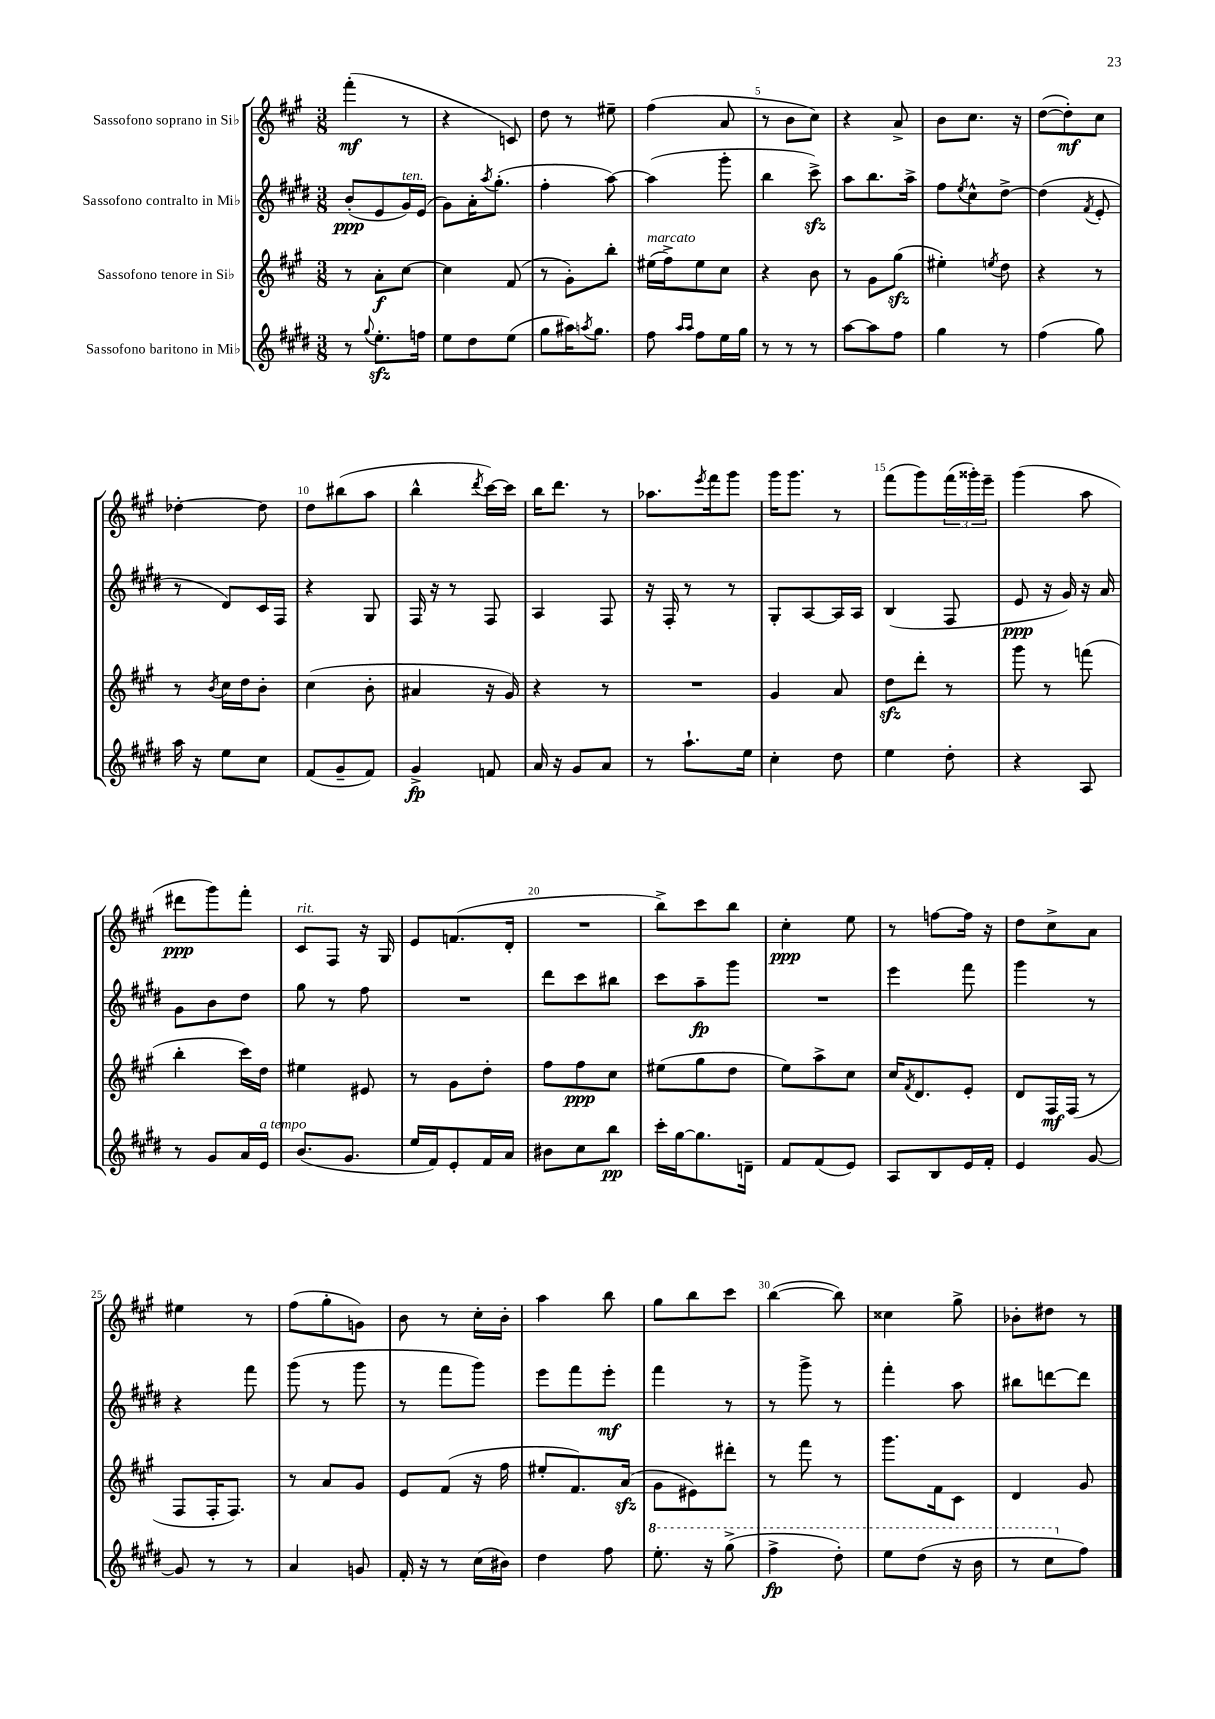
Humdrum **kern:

**kern	**kern	**kern	**kern
*staff4	*staff3	*staff2	*staff1
*clefG2	*clefG2	*clefG2	*clefG2
*k[f#c#g#d#]	*k[f#c#g#]	*k[f#c#g#d#]	*k[f#c#g#]
*M3/8	*M3/8	*M3/8	*M3/8
8r	8r	(8b'/L	(4fff#'\
8qqgg#/	.	.	.
8.ee'\L	8a'\L	8e/	.
.	[8cc#\J	16g#/L)	8r
16ff\Jk	.	(16e/JJ	.
=	=	=	=
8ee\L	4cc#\]	8g#\L)	4r
8dd#\	.	16a'\K	.
.	.	8qaa/	.
.	.	(8.gg#'\J	.
(8ee\J	(8f#/	.	8c/)
=	=	=	=
8gg#\L	8r	4ff#'\	8dd\
16aa#\K)	8g#'\L)	.	8r
8qaa/	.	.	.
8.gg#\J	.	.	.
.	8bb'\J	[8aa\)	8ee#~\
=	=	=	=
8ff#\	(16ee#\LL	(4aa\]	(4ff#\
.	16ff#^\J)	.	.
16qqaa/LL	.	.	.
16qqaa/JJ	.	.	.
8ff#\L	8ee#\	.	.
16ee\L	8cc#\J	8ggg#'\	8a/
16gg#\JJ	.	.	.
=	=	=	=
8r	4r	4bb\	8r
8r	.	.	8b\L
8r	8b\	8ccc#^\)	8cc#\J)
=	=	=	=
[8aa\L	8r	8aa\L	4r
8aa\]	8g#\L	8.bb\	.
8ff#\J	(8gg#\J	.	8a^/
.	.	16aa^\Jk	.
=	=	=	=
4gg#\	4ee#'\)	8ff#\L	8b\L
.	.	8qee/	.
.	.	8cc#^^\	8.cc#\J
.	8qee/	.	.
8r	8dd\	[8dd#^\J	.
.	.	.	16r
=	=	=	=
(4ff#\	4r	(4dd#\]	([8dd\L
.	.	.	8dd'\])
.	.	8qf#/	.
8gg#\)	8r	8e'/	8cc#\J
=	=	=	=
16aa\	8r	8r	[4dd-'\
16r	.	.	.
.	8qb/	.	.
8ee\L	16cc#\LL	8d#/L)	.
.	16dd\J	.	.
8cc#\J	8b'\J	16c#/L	8dd-\]
.	.	16F#/JJ	.
=	=	=	=
(8f#/L	(4cc#\	4r	8dd\L
8g#~/	.	.	(8bb#\
8f#/J)	8b'\	8G#/	8aa\J
=	=	=	=
4g#^/	4a#/	16F#/	4bb^^\
.	.	16r	.
.	.	8r	.
.	.	.	8qddd/
8f/	16r	8F#/	[16ccc#\LL)
.	16g#/)	.	16ccc#\]JJ
=	=	=	=
16a/	4r	4A/	16bb\LK
16r	.	.	8.ddd\J
8g#/L	.	.	.
8a/J	8r	8F#/	8r
=	=	=	=
8r	4.r	16r	8.aa-\L
.	.	16F#'/	.
8.aa`\L	.	8r	.
.	.	.	8qeee/
.	.	.	16fff#\k
.	.	8r	8ggg#\J
16ee\Jk	.	.	.
=	=	=	=
4cc#'\	4g#/	8G#'/L	16ggg#\LK
.	.	.	8.ggg#\J
.	.	[8A/	.
8dd#\	8a/	16A/]L	8r
.	.	16A/JJ	.
=	=	=	=
4ee\	8dd\L	(4B/	(8fff#\L
.	8ddd'\J	.	8ggg#\)
8dd#'\	8r	8F#/	(24fff#\L
.	.	.	24ggg##'\)
.	.	.	24eee~\JJ
=	=	=	=
4r	8ggg#\	8e/	(4ggg#\
.	8r	16r	.
.	.	16g#/)	.
8A/	(8fff\	16r	8aa\
.	.	16a/	.
=	=	=	=
8r	4bb'\	8g#\L	8ddd#\L
8g#/L	.	8b\	8ggg#\)
16a/L	16ccc#\LL)	8dd#\J	8fff#'\J
16e/JJ	16dd\JJ	.	.
=	=	=	=
(8.b/L	4ee#\	8gg#\	8c#/L
.	.	8r	8F#/J
8.g#/J	.	.	.
.	8e#/	8ff#\	16r
.	.	.	16G#/
=	=	=	=
16ee/LL	8r	4.r	8e/L
16f#/J)	.	.	.
8e'/	8g#\L	.	(8.f/
16f#/L	8dd'\J	.	.
16a/JJ	.	.	16d'/Jk
=	=	=	=
8b#\L	8ff#\L	8ddd#\L	4.r
8cc#\	8ff#\	8ccc#\	.
8bb\J	8cc#\J	8bb#\J	.
=	=	=	=
16ccc#'\LL	(8ee#\L	8ccc#\L	8bb^\L)
[16gg#\J	.	.	.
8.gg#\]	8gg#\	8aa~\	8ccc#\
.	8dd\J	8ggg#\J	8bb\J
16d~\Jk	.	.	.
=	=	=	=
8f#/L	8ee\L)	4.r	4cc#'\
(8f#/	8aa^\	.	.
8e/J)	8cc#\J	.	8ee\
=	=	=	=
8A/L	16cc#/LK	4eee\	8r
.	8qf#/	.	.
.	8.d/	.	.
8B/	.	.	[8ff\L
16e/L	8e'/J	8fff#\	16ff\]Jk
16f#'/JJ	.	.	16r
=	=	=	=
4e/	8d/L	4ggg#\	8dd\L
.	16F#/L	.	8cc#^\
.	(16F#/JJ	.	.
[8g#/	8r	8r	8a\J
=	=	=	=
8g#/]	8F#/L	4r	4ee#\
8r	16F#'/K	.	.
.	8.F#/J)	.	.
8r	.	8fff#\	8r
=	=	=	=
4a/	8r	(8ggg#\	(8ff#\L
.	8a/L	8r	8gg#'\
8g/	8g#/J	8ggg#\	8g\J)
=	=	=	=
16f#'/	8e/L	8r	8b\
16r	.	.	.
8r	(8f#/J	8fff#\L	8r
(16cc#\LL	16r	8ggg#\J)	16cc#'\LL
16b#\JJ)	16ff#\	.	16b'\JJ
=	=	=	=
4dd#\	8ee#'/L	8eee\L	4aa\
.	8.f#/)	8fff#\	.
8ff#\	.	8eee'\J	8bb\
.	(16a/Jk	.	.
=	=	=	=
8.eee'\	8g#\L	4fff#\	8gg#\L
.	8e#\)	.	8bb\
16r	.	.	.
(8ggg#^\	8ddd#'\J	8r	8ccc#\J
=	=	=	=
4fff#^\	8r	8r	([4bb\
.	8fff#\	8ggg#^\	.
8ddd#'\)	8r	8r	8bb\])
=	=	=	=
8eee\L	8.ggg#\L	4fff#'\	4cc##\
(8ddd#\J	.	.	.
.	16f#\k	.	.
16r	8c#\J	8aa\	8gg#^\
16bb\	.	.	.
=	=	=	=
8r	4d/	8bb#\L	8b-'\L
8ccc#\L	.	[8ddd\	8dd#\J
8ff#\J)	8g#/	8ddd\]J	8r
==	==	==	==
*-	*-	*-	*-
